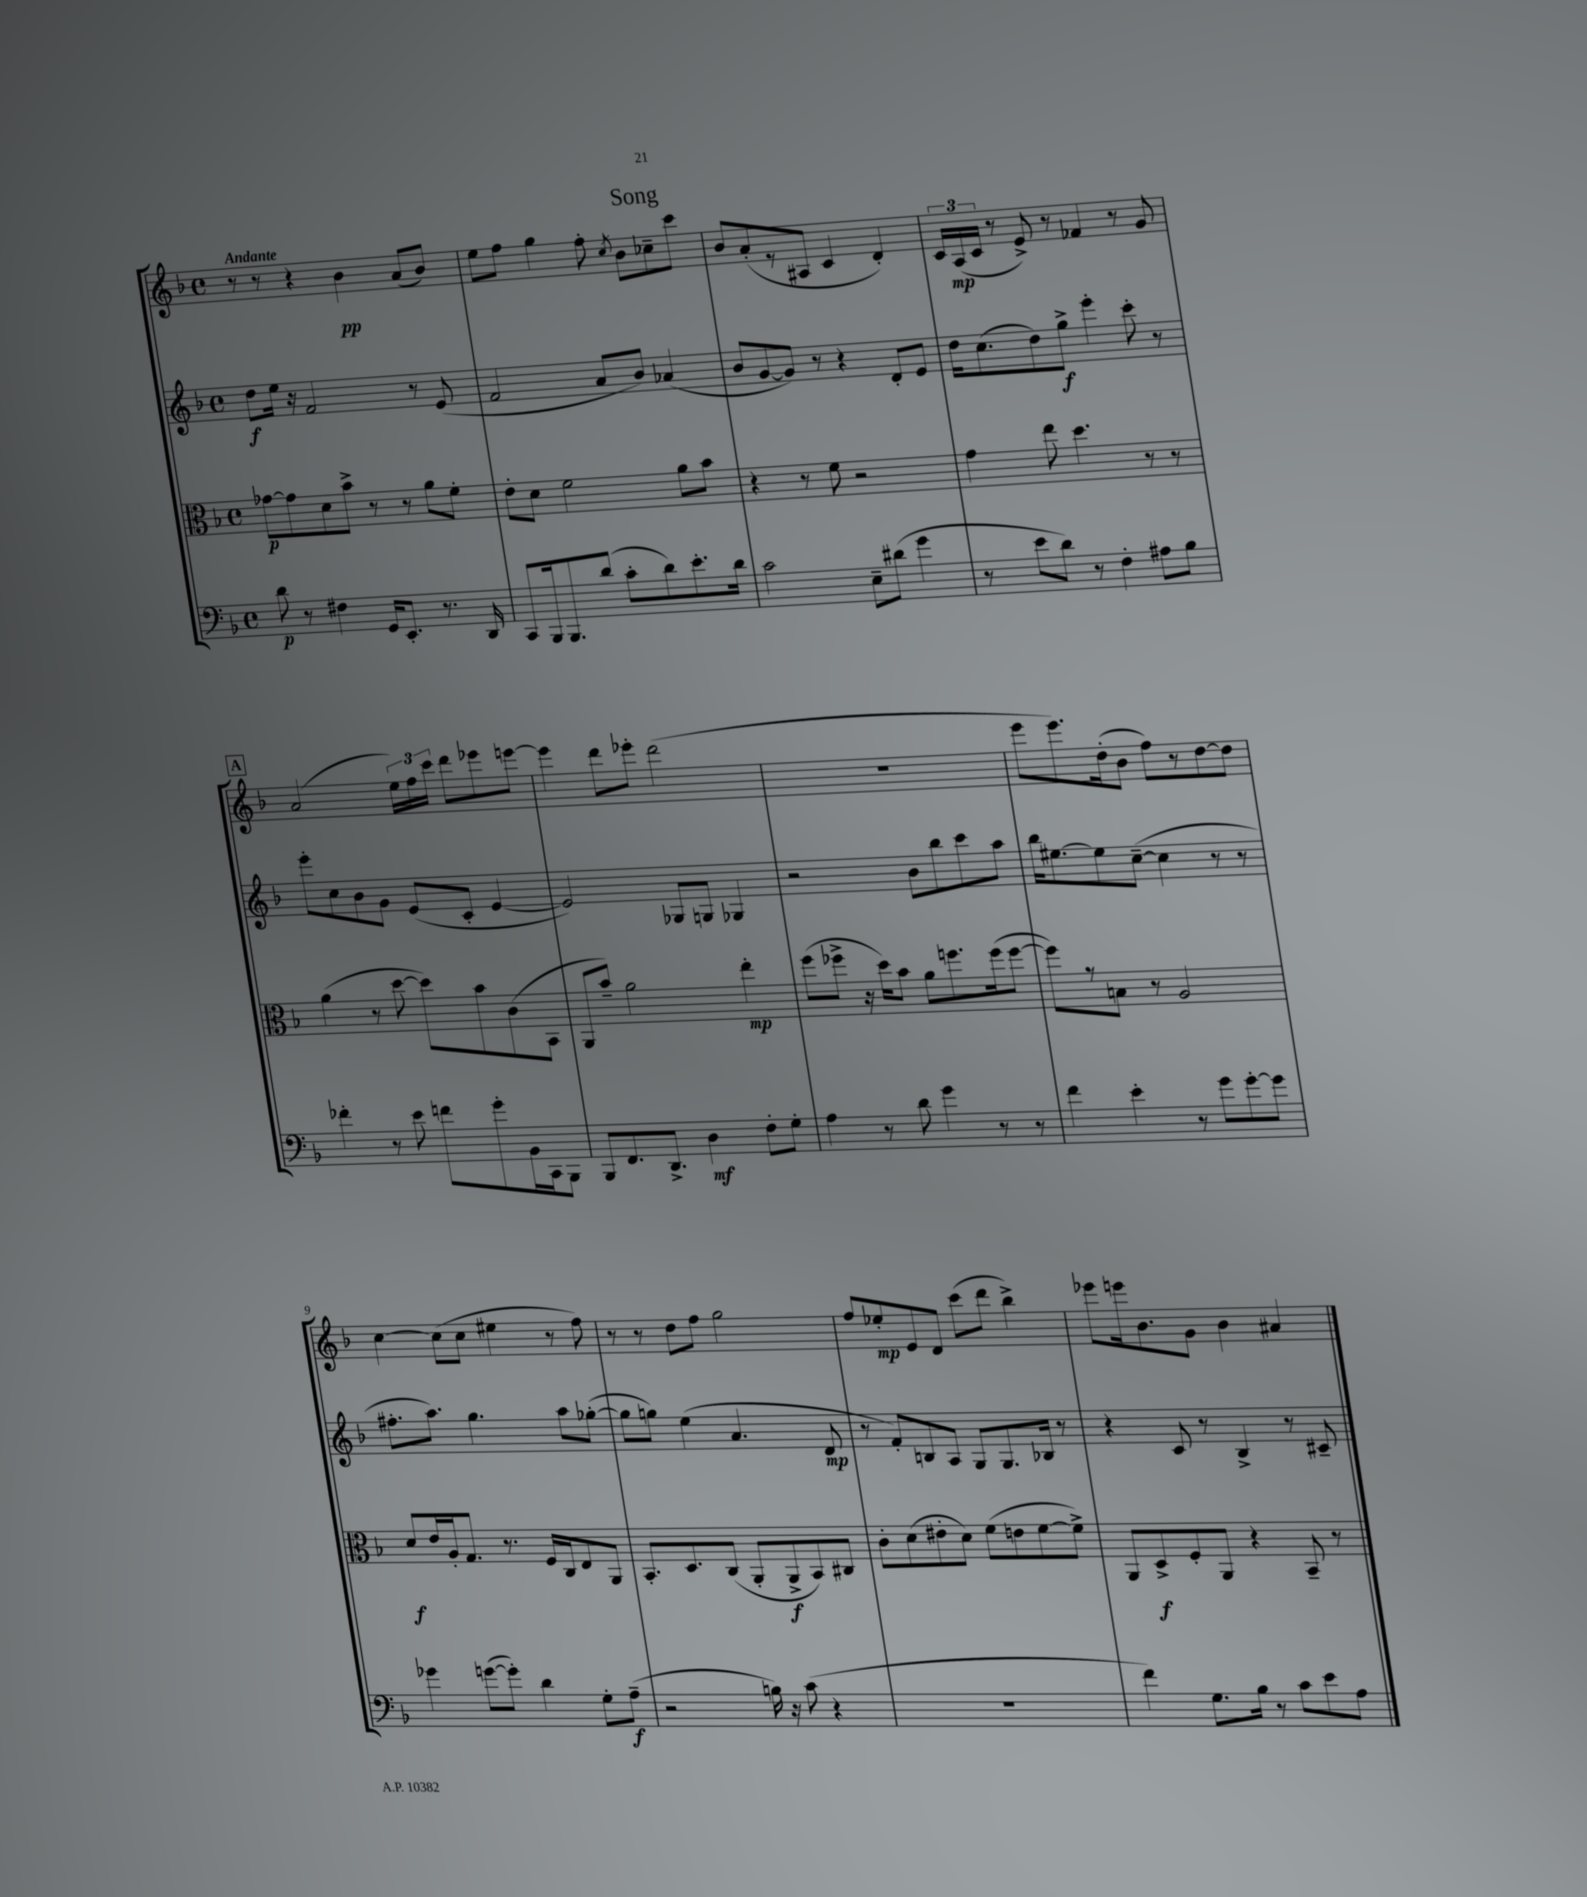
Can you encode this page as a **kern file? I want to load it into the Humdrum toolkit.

**kern	**kern	**kern	**kern
*staff4	*staff3	*staff2	*staff1
*clefF4	*clefC3	*clefG2	*clefG2
*k[b-]	*k[b-]	*k[b-]	*k[b-]
*M4/4	*M4/4	*M4/4	*M4/4
*met(c)	*met(c)	*met(c)	*met(c)
8d	[8g-	8dd	8r
8r	8g-]	16ee	8r
.	.	16r	.
4F#	8d	2f	4r
.	8b-^	.	.
16GG	8r	.	4b-
8.EE'	.	.	.
.	8r	.	.
8.r	8a	8r	(8a
.	8f'	(8e	8b-)
16DD	.	.	.
=	=	=	=
8CC	8e'	2f	8ee
16BBB-	8d	.	8ff
8.BBB-	.	.	.
.	2f	.	4gg
(8d	.	.	.
8c'	.	8a	8ff'
.	.	.	8qcc
8d)	.	8b-)	8b-
8.e'	8a	(4a-	8cc-~
.	8b-	.	8ccc
16d	.	.	.
=	=	=	=
2c	4r	8b-	8b-
.	.	[8g	(8a'
.	8r	8g])	8r
.	8f	8r	8A#
8E~	2r	4r	4c
(8d#	.	.	.
4g	.	8d'	4d')
.	.	8e	.
=	=	=	=
8r	4g	16dd	24c
.	.	.	(24A
.	.	(8.cc	.
.	.	.	24c
8e	.	.	8r
8d)	8ee	8dd)	8e^)
8r	4.dd	8gg^	8r
4F'	.	4eee'	4f-
8A#	8r	8ccc'	8r
8B-	8r	8r	8g
=	=	=	=
4f-'	(4a	8eee'	(2a
.	.	8cc	.
8r	8r	8b-	.
8e	[8dd	8g	.
8f	8dd])	(8e	24ee)
.	.	.	24ff
.	.	.	24ccc
8g'	8b-	8c'	8ddd
16BB-	(8c	[4e	8eee-
16CC	.	.	.
8BBB-	8BB-	.	[8eee
=	=	=	=
8BBB-	8AA	2e])	4eee]
8.FF	8b-~)	.	.
.	2a	.	8ddd
8.DD^	.	.	.
.	.	.	8eee-'
4D	.	8G-	(2ddd
.	.	8G	.
8F'	4ee'	4G-	.
8G'	.	.	.
=	=	=	=
4A	(8ff	2r	1r
.	8ff-^	.	.
8r	16r	.	.
.	16dd)	.	.
8d	8b-	.	.
4g	8a	8b-	.
.	8.ff	8bb-	.
8r	.	8ccc	.
.	(16ff	.	.
8r	[8ff	8aa	.
=	=	=	=
4f	8ff])	16bb-	8eee
.	.	[8.ee#	.
.	8r	.	8.eee)
4e'	8B	8ee#]	.
.	.	.	(16dd'
.	8r	([8cc~	8b-
8r	2A	4cc]	8ff)
8g	.	.	8r
[8g'	.	8r	[8dd
8g]	.	8r	8dd]
=	=	=	=
4g-	8d	8.ff#'	[4cc
.	16e	.	.
.	16A'	8.aa)	.
([8g	8.G	.	(8cc]
8g'])	.	4.gg	8cc
.	8.r	.	.
4d	.	.	4ee#
.	16F	.	.
.	16C	.	.
8G'	8E	8aa	8r
(8A~	8AA	([8gg-'	8ff)
=	=	=	=
2r	8.BB-'	8gg-]	8r
.	.	8gg)	8r
.	8.D	.	.
.	.	(4ee	8dd
.	(8C	.	8ff
16B)	8AA'	4.a	2gg
16r	.	.	.
(8c	8AA^	.	.
4r	8BB-)	.	.
.	8C#	8d	.
=	=	=	=
1r	8c'	8r	8ff
.	(8d	8f')	8ee-'
.	8e#'	8B	8e
.	8d)	8A	8d
.	(8f	8G	(8ccc
.	8e	8.G	8ddd
.	[8f	.	4bb-^)
.	.	16B-	.
.	8f^])	8r	.
=	=	=	=
4f)	8AA	4r	8eee-
.	8D^	.	16eee
.	.	.	8.b-
8.G	8F'	8c	.
.	8AA	8r	8g
16B-	.	.	.
8r	4r	4B-^	4b-
8c	.	.	.
8e	8BB-~	8r	4a#
8A	8r	8c#~	.
==	==	==	==
*-	*-	*-	*-
